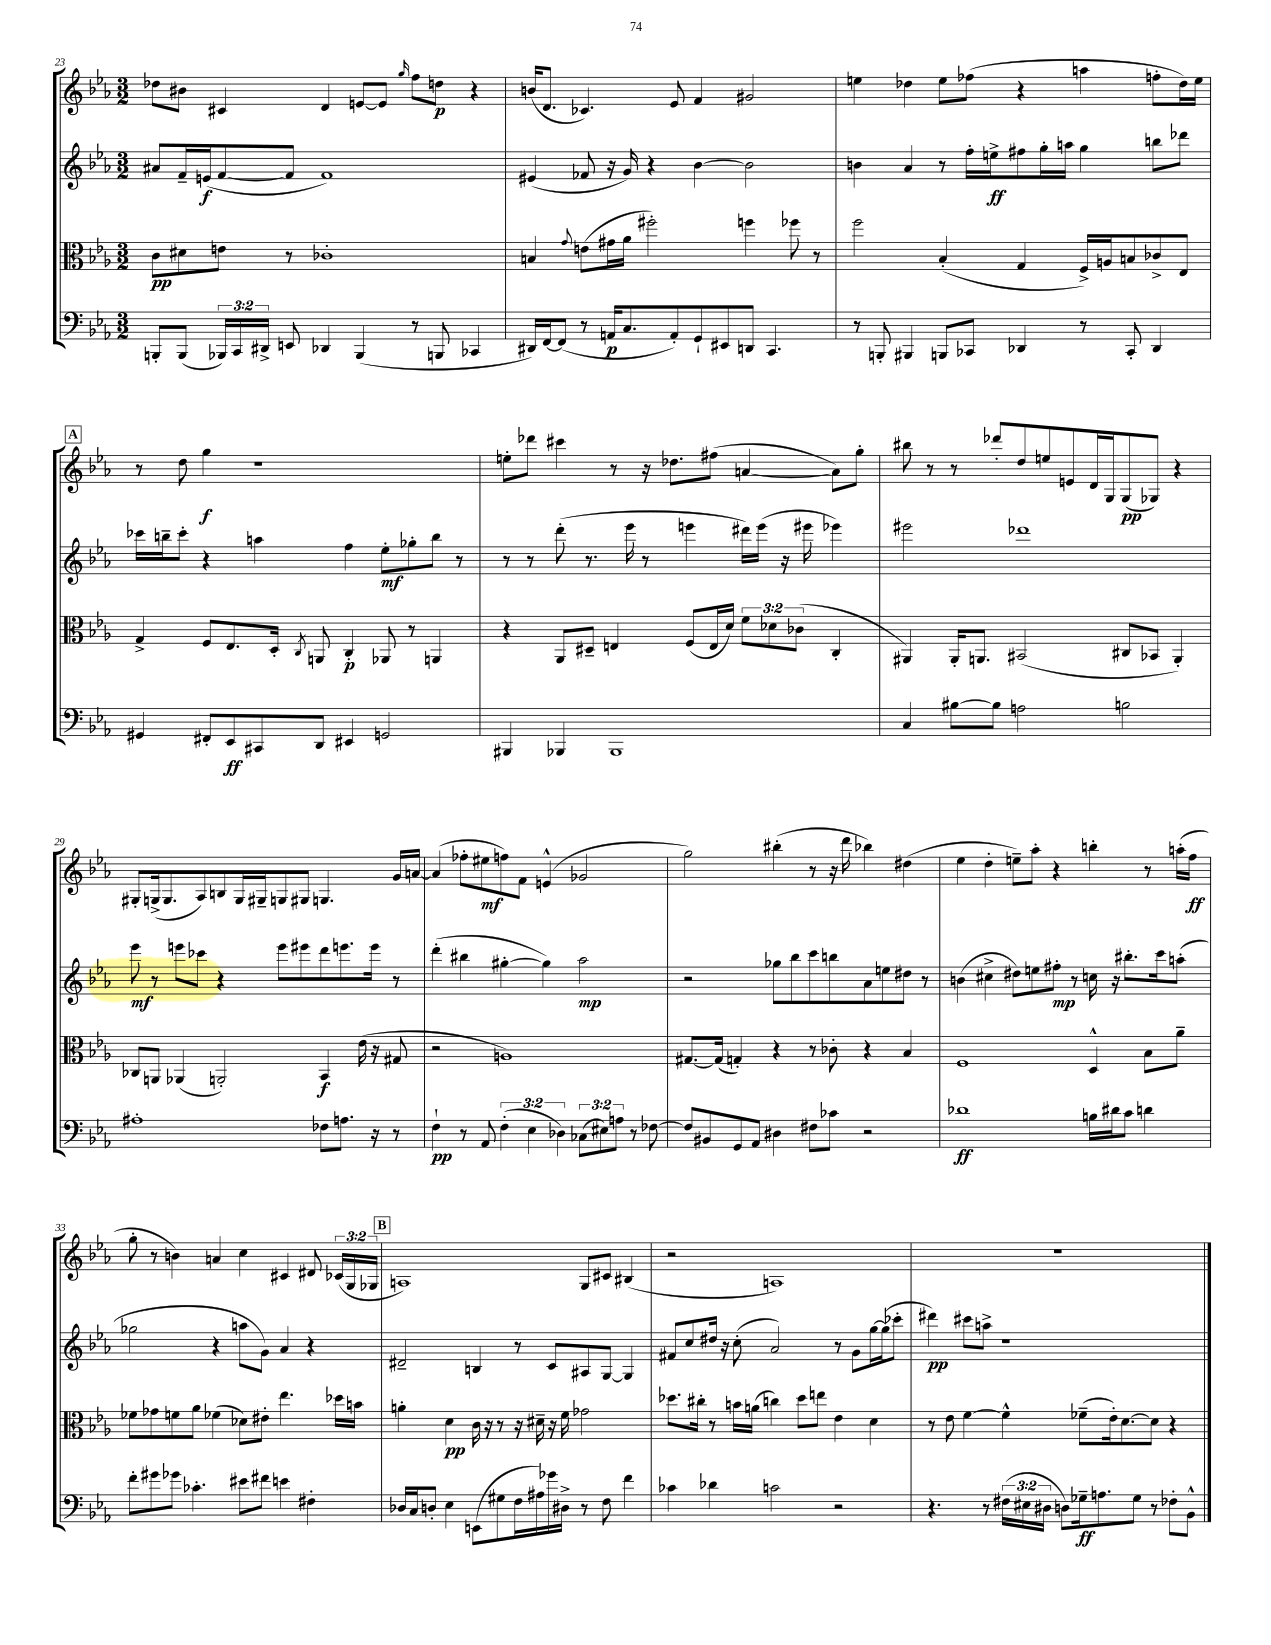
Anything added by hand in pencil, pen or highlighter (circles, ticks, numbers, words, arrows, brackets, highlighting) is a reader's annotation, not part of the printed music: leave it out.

**kern	**dynam	**kern	**dynam	**kern	**dynam	**kern	**dynam
*part4	*part4	*part3	*part3	*part2	*part2	*part1	*part1
*staff4	*staff4	*staff3	*staff3	*staff2	*staff2	*staff1	*staff1
*clefF4	*	*clefC3	*	*clefG2	*	*clefG2	*
*k[b-e-a-]	*	*k[b-e-a-]	*	*k[b-e-a-]	*	*k[b-e-a-]	*
*M3/2	*	*M3/2	*	*M3/2	*	*M3/2	*
=23	=23	=23	=23	=23	=23	=23	=23
8BBBn'/L	.	8c\L	pp	8a#X/L	.	8dd-X\L	.
(8BBB/J	.	8d#X\	.	16f~/L	.	8b#X\J	.
.	.	.	.	(16en/J	f	.	.
24BBB-X/LL)	.	8en\J	.	[8f/	.	4c#X/	.
24CC/	.	.	.	.	.	.	.
24DD#X^/JJ	.	.	.	.	.	.	.
8EEn/	.	8r	.	8f/J]	.	.	.
4DD-X/	.	1c-X'	.	1f)	.	4d/	.
(4BBB-/	.	.	.	.	.	[8en/L	.
.	.	.	.	.	.	8e/J]	.
.	.	.	.	.	.	16qqgg/	.
8r	.	.	.	.	.	8ff\L	.
8BBBn/	.	.	.	.	.	8ddn\J	p
4CC-X/	.	.	.	.	.	4r	.
=24	=24	=24	=24	=24	=24	=24	=24
16DD#X/LL)	.	4Bn/	.	(4e#X/	.	(16bn/KL	.
[16FF/J	.	.	.	.	.	8.d/J	.
(8FF/J]	.	.	.	.	.	.	.
.	.	8qqg/	.	.	.	.	.
8r	.	(8en\L	.	8f-X/	.	4.c-X/)	.
16AAn/KL	p	16g#X\L	.	16r	.	.	.
8.C/	.	16a-\JJ	.	16g/)	.	.	.
.	.	2ff#X'\)	.	4r	.	.	.
8AA'/)	.	.	.	.	.	8e-/	.
8GG`/	.	.	.	[4b-\	.	4f/	.
8EE#X/	.	.	.	.	.	.	.
8DDn/J	.	4ffn\	.	2b-\]	.	2g#X/	.
4.CC/	.	.	.	.	.	.	.
.	.	8ff-X\	.	.	.	.	.
.	.	8r	.	.	.	.	.
=25	=25	=25	=25	=25	=25	=25	=25
8r	.	2ff\	.	4bn\	.	4een\	.
8BBBn'/	.	.	.	.	.	.	.
4BBB#X/	.	.	.	4a-/	.	4dd-X\	.
8BBBn/L	.	(4B-'/	.	8r	.	8ee\L	.
8CC-X/J	.	.	.	16ff'\LL	.	(8ff-X\J	.
.	.	.	.	16een^\J	ff	.	.
4DD-X/	.	4G/	.	8ff#X\	.	4r	.
.	.	.	.	16gg'\L	.	.	.
.	.	.	.	16aan\JJ	.	.	.
8r	.	16F^/LL)	.	4gg\	.	4aan\	.
.	.	16An/J	.	.	.	.	.
8CC-'/	.	8Bn/	.	.	.	.	.
4DD-/	.	8c-X^/	.	8bbn\L	.	8ffn'\L	.
.	.	8E-/J	.	8ddd-X\J	.	16dd-\L)	.
.	.	.	.	.	.	16ee\JJ	.
!!LO:LB:g=z
!!LO:REH:place=s1:t=A
=26	=26	=26	=26	=26	=26	=26	=26
4GG#X/	.	4G^/	.	16ccc-X\LL	.	8r	.
.	.	.	.	16bbn~\J	.	.	.
.	.	.	.	8ccc-'\J	.	8dd\	.
8FF#X'/L	.	8F/L	.	4r	.	4gg\	f
8EE-/	ff	8.E-/	.	.	.	.	.
8CC#X/	.	.	.	4aan\	.	1r	.
.	.	16D'/Jk	.	.	.	.	.
.	.	8qC/	.	.	.	.	.
8DD/J	.	8AAn/	.	.	.	.	.
4EE#X/	.	4C'/	p	4ff\	.	.	.
2GGn/	.	8AA-X/	.	8ee-'\L	mf	.	.
.	.	8r	.	8gg-X'\	.	.	.
.	.	4AAn/	.	8bb\J	.	.	.
.	.	.	.	8r	.	.	.
=27	=27	=27	=27	=27	=27	=27	=27
4BBB#X/	.	4r	.	8r	.	8een'\L	.
.	.	.	.	8r	.	8ddd-X\J	.
4BBB-X/	.	8AA-/L	.	(8ddd'\	.	4ccc#X\	.
.	.	8D#X~/J	.	8.r	.	.	.
1BBB-	.	4En/	.	.	.	8r	.
.	.	.	.	16eee-\	.	.	.
.	.	.	.	8r	.	16r	.
.	.	.	.	.	.	8.dd-X\L	.
.	.	(8F/L	.	4eeen\	.	.	.
.	.	16E/L	.	.	.	(8ff#X\J	.
.	.	16d/JJ)	.	.	.	.	.
.	.	12f\L	.	16ddd#X\LL)	.	[4an/	.
.	.	.	.	(16eee\JJ	.	.	.
.	.	12d-X\	.	.	.	.	.
.	.	.	.	16r	.	.	.
.	.	(12c-X\J	.	.	.	.	.
.	.	.	.	16eee#X\	.	.	.
.	.	4C'/	.	4eee-X\)	.	8a\L])	.
.	.	.	.	.	.	8gg'\J	.
=28	=28	=28	=28	=28	=28	=28	=28
4C/	.	4AA#X/)	.	2eee#X\	.	8bb#X\	.
.	.	.	.	.	.	8r	.
[8B#X\L	.	16AA#'/KL	.	.	.	8r	.
.	.	8.AAn/J	.	.	.	.	.
8B#\J]	.	.	.	.	.	8ddd-X'/L	.
2An\	.	(2BB#X/	.	1ddd-X	.	8dd/	.
.	.	.	.	.	.	8een/	.
.	.	.	.	.	.	8en/	.
.	.	.	.	.	.	16d/L	.
.	.	.	.	.	.	16G/J	.
2Bn\	.	8C#X/L	.	.	.	(8G/	pp
.	.	8BB-X/J	.	.	.	8G-X/J)	.
.	.	4AA'/)	.	.	.	4r	.
!!LO:LB:g=z
=29	=29	=29	=29	=29	=29	=29	=29
1A#X'	.	8C-X/L	.	8eee-\	mf	8G#X'/L	.
.	.	8AAn/J	.	8r	.	(16Gn^/k	.
.	.	.	.	.	.	8.G/	.
.	.	(4AA-X/	.	8eeen\L	.	.	.
.	.	.	.	8ccc-X\J	.	8A-/)	.
.	.	2AAn'/)	.	4r	.	8Bn/	.
.	.	.	.	.	.	16G/L	.
.	.	.	.	.	.	16G#X~/J	.
.	.	.	.	8eee\L	.	8Gn/	.
.	.	.	.	8eee#X\	.	8G#X/J	.
8F-X\L	.	4BB-/	f	8ddd\	.	4.Gn/	.
8.An\J	.	.	.	8.eeen\	.	.	.
.	.	(16e-\	.	.	.	.	.
16r	.	16r	.	16eee\Jk	.	.	.
8r	.	8G#X/	.	8r	.	16g/LL	.
.	.	.	.	.	.	[16an/JJ	.
=30	=30	=30	=30	=30	=30	=30	=30
4F`\	pp	2r	.	(4ddd'\	.	(4a/]	.
8r	.	.	.	4bb#X\	.	8ff-X'\L	.
8AA-/	.	.	.	.	.	8ee#X\	mf
(6F'\	.	1An)	.	[4gg#X'\	.	8ffn\)	.
.	.	.	.	.	.	8f\J	.
6E-\	.	.	.	.	.	.	.
.	.	.	.	4gg#\])	.	(4en^^/	.
6D-X\)	.	.	.	.	.	.	.
(12C-X\L	.	.	.	2aa-\	mp	2g-X/	.
12E#X\)	.	.	.	.	.	.	.
12An\J	.	.	.	.	.	.	.
8r	.	.	.	.	.	.	.
[8F-X\	.	.	.	.	.	.	.
=31	=31	=31	=31	=31	=31	=31	=31
8F-/L]	.	[8.G#X/L	.	2r	.	2gg\)	.
8BB#X/	.	.	.	.	.	.	.
.	.	(16G#/Jk]	.	.	.	.	.
8GG/	.	4Gn'/)	.	.	.	.	.
8AA-/J	.	.	.	.	.	.	.
4D#X\	.	4r	.	8gg-X\L	.	(4bb#X'\	.
.	.	.	.	8bb-\	.	.	.
8F#X\L	.	8r	.	8ccc\	.	8r	.
8c-X\J	.	8c-X'\	.	8bbn\	.	16r	.
.	.	.	.	.	.	16ddd\	.
2r	.	4r	.	8a-\	.	4bb-X\)	.
.	.	.	.	8een\	.	.	.
.	.	4B-/	.	8dd#X\J	.	(4dd#X\	.
.	.	.	.	8r	.	.	.
=32	=32	=32	=32	=32	=32	=32	=32
1d-X	ff	1F	.	(4bn\	.	4ee-\	.
.	.	.	.	4cc#X^\	.	4dd'\	.
.	.	.	.	8dd#X\L)	.	8een~\L)	.
.	.	.	.	8een\	.	8aa-'\J	.
.	.	.	.	8ff#X'\J	mp	4r	.
.	.	.	.	8r	.	.	.
16Bn\LL	.	4D^^/	.	16ccn\	.	4bbn'\	.
16d#X\J	.	.	.	16r	.	.	.
8c\J	.	.	.	8.bb#X'\L	.	.	.
4dn\	.	8B-\L	.	.	.	8r	.
.	.	.	.	16ccc\k	.	.	.
.	.	8a-~\J	.	(8aan'\J	.	(16aan'\LL	.
.	.	.	.	.	.	16ff\JJ	ff
!!LO:LB:g=z
=33	=33	=33	=33	=33	=33	=33	=33
8f'\L	.	8f-X\L	.	2gg-X\	.	8gg'\	.
8g#X\	.	8g-X\	.	.	.	8r	.
8g-X\J	.	8fn\	.	.	.	4bn\)	.
4.c-X'\	.	8a-\J	.	.	.	.	.
.	.	(4f-X\	.	4r	.	4an/	.
8e#X\L	.	8d-X\L)	.	8aan\L	.	4cc\	.
8f#X\J	.	8e#X'\J	.	8g\J)	.	.	.
4en\	.	4.ee-\	.	4a-/	.	4c#X/	.
4F#X'\	.	.	.	4r	.	8d#X/	.
.	.	16dd-X\LL	.	.	.	(24c-X/LL	.
.	.	.	.	.	.	24G/	.
.	.	16bn\JJ	.	.	.	.	.
.	.	.	.	.	.	24G-X/JJ	.
!!LO:REH:place=s1:t=B
=34	=34	=34	=34	=34	=34	=34	=34
16D-X/LL	.	4an'\	.	2d#X~/	.	1An)	.
16C/J	.	.	.	.	.	.	.
8Dn'/J	.	.	.	.	.	.	.
4E-\	.	4d\	pp	.	.	.	.
(8EEn\L	.	16c\	.	4Bn/	.	.	.
.	.	16r	.	.	.	.	.
8G#X\	.	8r	.	.	.	.	.
16F\L	.	16r	.	8r	.	.	.
16A#X\)	.	16d#X~\	.	.	.	.	.
16g-X\	.	16r	.	8c/L	.	.	.
16D#X^\JJ	.	16f\	.	.	.	.	.
8r	.	2g-X\	.	8A#X/	.	8G/L	.
8F\	.	.	.	[8G/J	.	8c#X/J	.
4f\	.	.	.	4G/]	.	(4B#X/	.
=35	=35	=35	=35	=35	=35	=35	=35
4c-X\	.	8.dd-X\L	.	8f#X/L	.	2r	.
.	.	.	.	8cc/	.	.	.
.	.	16cc#X'\Jk	.	.	.	.	.
4d-X\	.	8r	.	16dd#X/Jk	.	.	.
.	.	.	.	16r	.	.	.
.	.	16bn\LL	.	(8cc'\	.	.	.
.	.	(16an\JJ	.	.	.	.	.
2cn\	.	4ccn\)	.	2a-/)	.	1An)	.
.	.	8dd-\L	.	.	.	.	.
.	.	8een\J	.	.	.	.	.
2r	.	4e-\	.	8r	.	.	.
.	.	.	.	8g\L	.	.	.
.	.	4d\	.	[16gg\L	.	.	.
.	.	.	.	(16gg\J]	.	.	.
.	.	.	.	8ccc-X'\J	.	.	.
=36	=36	=36	=36	=36	=36	=36	=36
4.r	.	8r	.	4ddd#X\)	pp	1.r	.
.	.	8e-\	.	.	.	.	.
.	.	[4f\	.	8ccc#X\L	.	.	.
8r	.	.	.	8aan^\J	.	.	.
(24F#X\LL	.	4f^^\]	.	1r	.	.	.
24E#X\	.	.	.	.	.	.	.
24D#X\JJ	.	.	.	.	.	.	.
8Dn\L)	.	.	.	.	.	.	.
16G-X~\k	ff	(8f-X~\L	.	.	.	.	.
8.An\	.	.	.	.	.	.	.
.	.	16e-'\k)	.	.	.	.	.
.	.	[8.d\	.	.	.	.	.
8G-\J	.	.	.	.	.	.	.
8r	.	8d\J]	.	.	.	.	.
8F-X'\L	.	4r	.	.	.	.	.
8BB-^^\J	.	.	.	.	.	.	.
==	==	==	==	==	==	==	==
*-	*-	*-	*-	*-	*-	*-	*-
